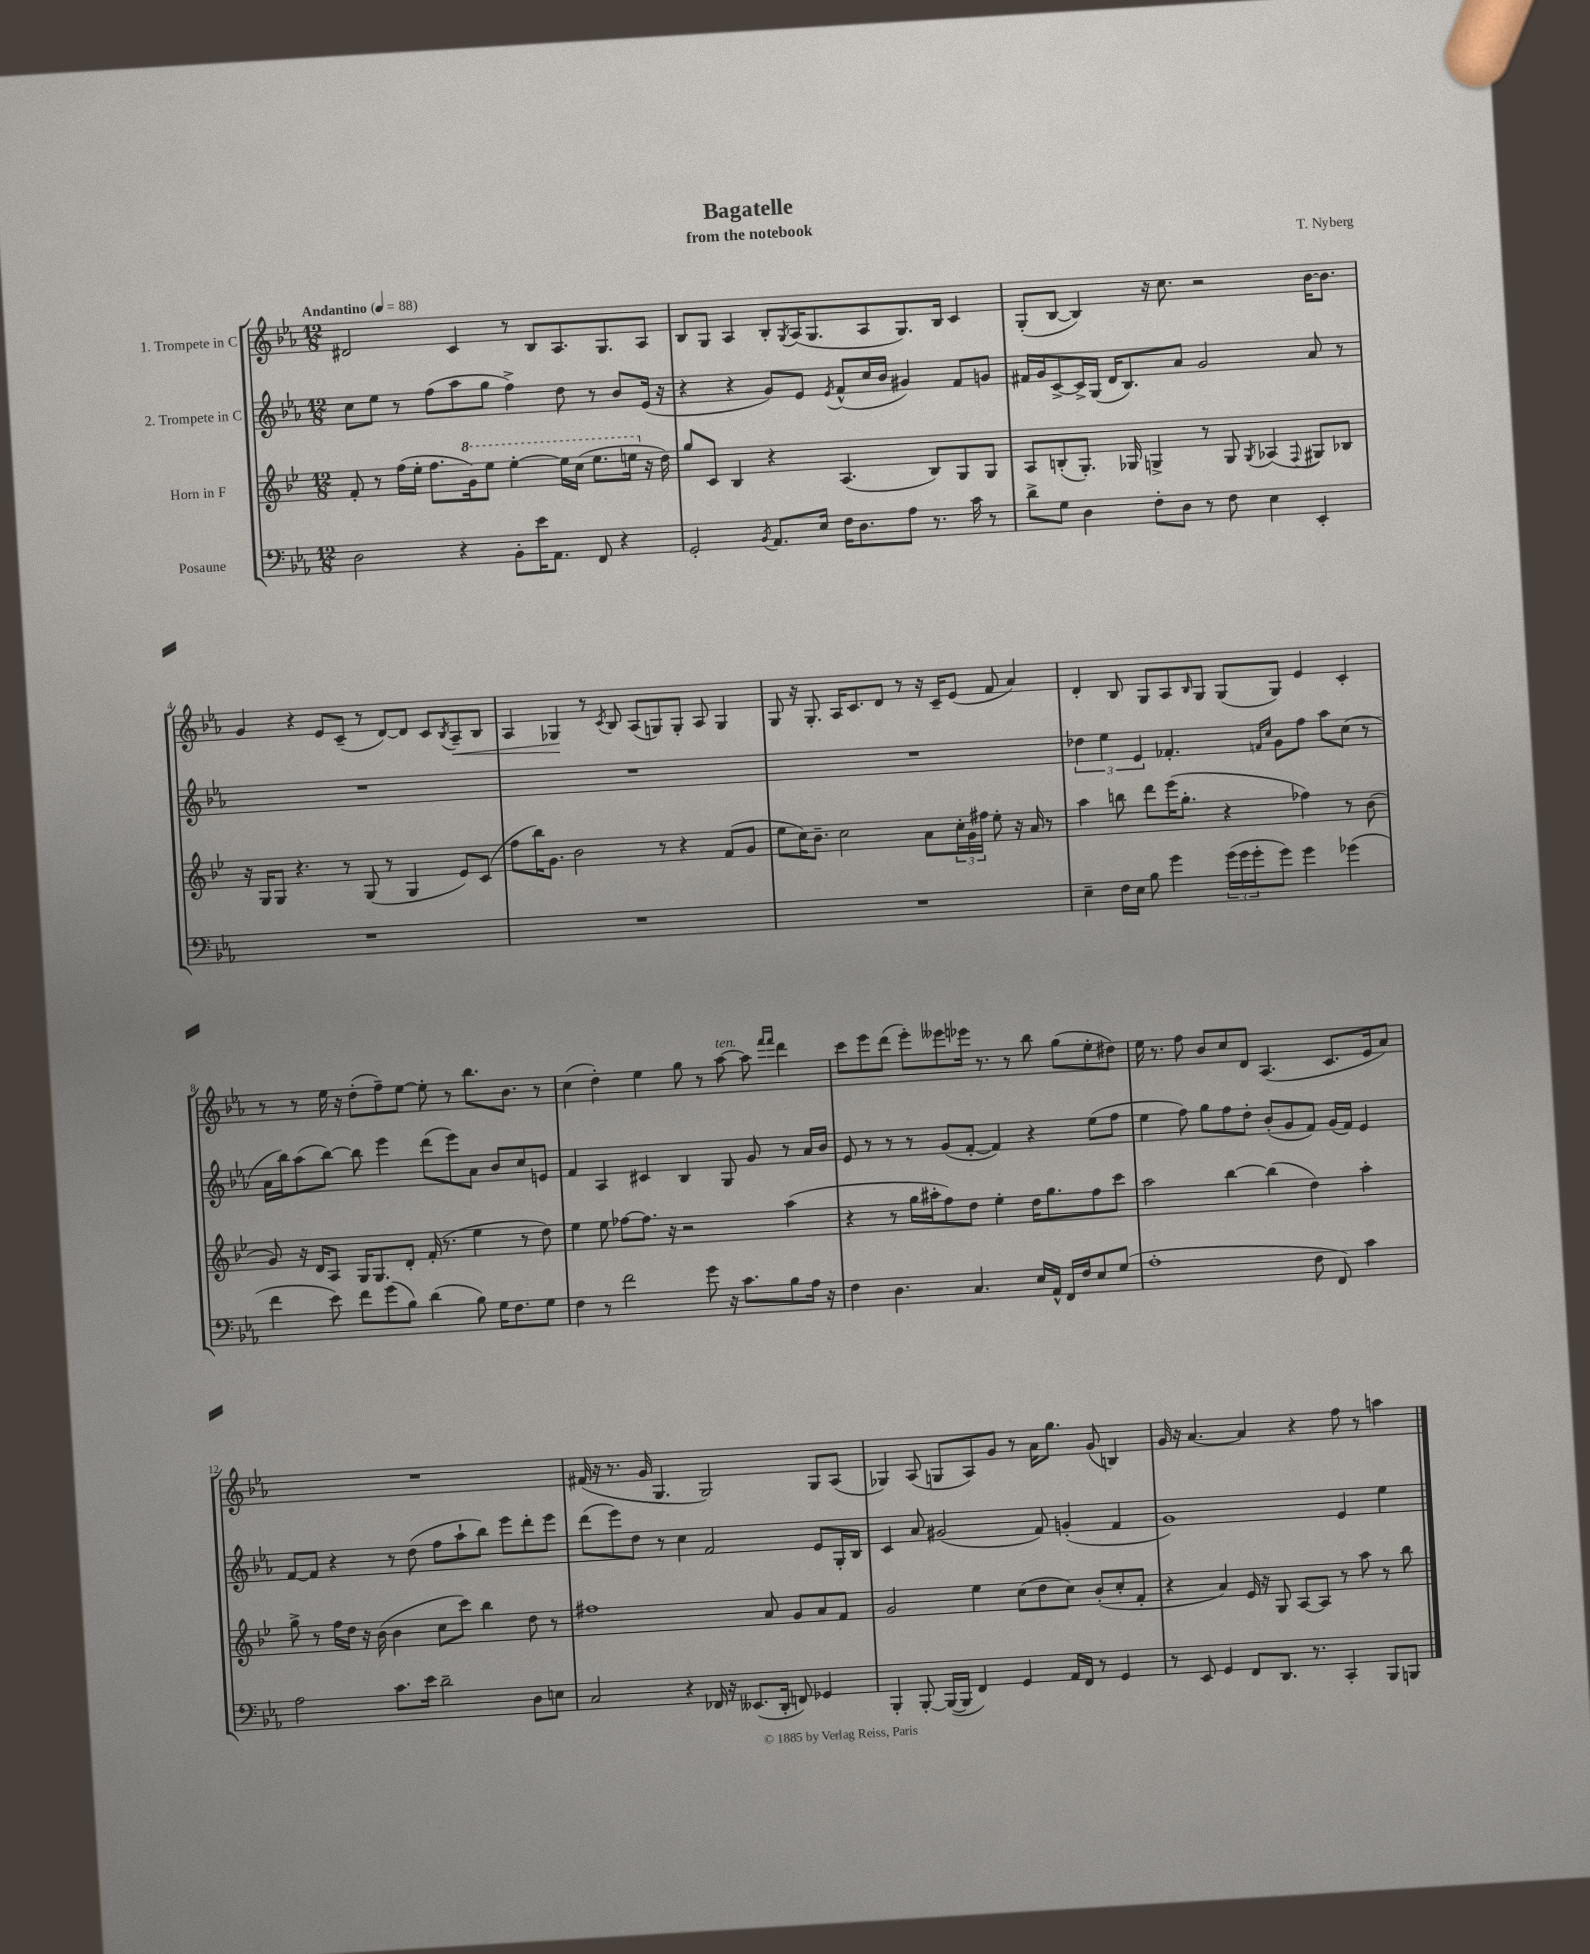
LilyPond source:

\header { title = "Bagatelle" composer = "T. Nyberg" subtitle = "from the notebook" }
<<
\new StaffGroup <<
\new Staff = "s0" \with { instrumentName = "1. Trompete in C" } {
    \clef treble \key ees \major \numericTimeSignature \time 12/8 \tempo "Andantino" 4 = 88
    dis'2 c'4 r8 bes8 aes8. g8. aes8 |
    bes8 g8 aes4 bes8-. \acciaccatura { g8 } aes16( g8. aes8 g8.) bes16 c'4 |
    g8-.( bes8~ bes4) r16 c''8. r2 bes'16~ bes'8. |
    g'4 r4 ees'8 c'8--( r8 d'8~) d'8 c'8 \acciaccatura { bes8 } aes8--\< bes8 |
    aes4 ges4\! r8 \acciaccatura { c'8 } bes8 aes8( g8) g8-. aes8 g4 |
    g8 r16 g8.-. aes16 c'8. d'8 r8 r16 c'16-- ees'8( f'8 aes'4) |
    d'4-. bes8 g8 aes8 \grace { bes16 } g8 g8( g8) ees'4 c'4-. |
    r8 r8 ees''16 r16 d''8-.( f''8--) ees''8~ ees''8-. r8 bes''8. bes'8. r8 |
    c''4( d''4-.) ees''4 g''8 r8 aes''8~^\markup { \italic "ten." } aes''8 \grace { f'''16 f'''16 } d'''4 |
    c'''8 ees'''8 d'''8( ees'''8-.) eeses'''8 ees'''16 r8. r8 bes''8 g''8( ees''8-. dis''8) |
    ees''16 r8. f''8 bes'8 c''8 d'8 aes4.( c'8. ees'16 aes'8) |
    R1. |
    fis'16( r16 r8. g'16 g4. g2) g8 aes8( |
    ges4) aes8( g8 aes8) g'8 r8 aes'16 g''8. g'8( b4) |
    g'16 r16 aes'4.~ aes'4 r4 f''8 r8 a''4 \bar "|." |
}
\new Staff = "s1" \with { instrumentName = "2. Trompete in C" } {
    \clef treble \key ees \major \numericTimeSignature \time 12/8
    c''8 ees''8 r8 f''8( aes''8 g''8 f''4->) d''8 r8 bes'8 ees'16( r16 |
    r4 r4 g'8) ees'8 \acciaccatura { ees'8 } f'8-^( c''16 bes'16 gis'4) f'8 g'8 |
    fis'16 g'16 c'8~-> c'16-> g16( d'16 bes8.) aes'8 g'2 aes'8 r8 |
    R1. |
    R1. |
    R1. |
    \tuplet 3/2 { des''4 ees''4 ees'4 } fes'4.-. \grace { f'16 c''16 } g'8 f''8 aes''8 c''8( r8 |
    aes'16 bes''16) aes''8( bes''8~) bes''8 ees'''4 d'''8( ees'''8) aes'8 bes'8 c''8 e'8 |
    f'4 aes4 cis'4 bes4 g8 g'8 r8 aes'16 bes'16 |
    ees'8 r8 r8 r8 g'8( f'8~-. f'4) r4 ees''8( f''8 |
    ees''4 f''8) g''8 f''8 d''8-. bes'8-.( g'8 f'8) g'16( f'16) ees'4 |
    f'8~ f'8 r4 r8 d''8( f''8 aes''8-! bes''8) ees'''8 d'''8-. ees'''8 |
    d'''8( ees'''8) d''8 r8 c''4 f'2 ees'8 g16-. bes16 |
    c'4 aes'8 gis'2( f'8) g'4-.( f'4 |
    g'1) ees'4 ees''4 \bar "|." |
}
\new Staff = "s2" \with { instrumentName = "Horn in F" } {
    \clef treble \key bes \major \numericTimeSignature \time 12/8
    f'8-. r8 f''16( ees''16-. f''8. \ottava #1 g''16) ees'''8 ees'''4~-. ees'''16 c'''16( ees'''8. e'''16 \ottava #0 r16 d''16) |
    g''8 c'8 bes4 r4 a4.( bes8) g8 g8 |
    a8 b8-.( g8.-.) ges16 g4-> r8 g8 \acciaccatura { g8 } aes4( \appoggiatura { f8 } gis8) bes8 |
    r16 g16 g8 r4. r8 g8( r8 g4 ees'8) c'8( |
    f''8 bes''16) g'8. bes'2 r8 r4 f'8( g'8 |
    ees''8 c''16) bes'8.-- c''2 a'8 \tuplet 3/2 { c''16-. g'16 fis''16 } ees''8-. r16 a'16 r8 |
    a''4 b''8 d'''8 ees'''16( g''8.-. r4 fes''4) r8 bes'8( |
    g'8) r16 d'16 a8 g16 g8. d'8-. f'16-.( r8. ees''4 r8 d''8) |
    ees''4 ees''8 fes''8~ fes''8. r16 r2 a''4( |
    r4 r8 g''16 ais''16-. f''8) d''8 ees''4-. d''16 g''8. f''8 c'''8 |
    a''2 bes''4~ bes''4( d''4) a''4-. |
    g''8-> r8 f''16 d''16 r16 bes'16( bes'4 c''8 c'''8) bes''4 d''8 r8 |
    fis''1 a'8 g'8 a'8 f'8 |
    g'2 ees''4 c''8( d''8 c''8) bes'8-.( c''8-. f'8-. |
    r4 a'4) ees'16 r16 g8 a8~ a8 r8 a''8 r8 bes''8 \bar "|." |
}
\new Staff = "s3" \with { instrumentName = "Posaune" } {
    \clef bass \key ees \major \numericTimeSignature \time 12/8
    d2 r4 bes,8-. ees'16 aes,8. f,8 r4 |
    g,2-. \acciaccatura { bes,8 } aes,8. ees16 f16 d8. aes8 r8. c'16 r8 |
    d'8-> g8 d4 f8-. d8 r8 f8 ees4 ees,4-. |
    R1. |
    R1. |
    R1. |
    ees4-- f16 ees16 bes8 g'4 \tuplet 3/2 { g'16( g'16 g'16-. } g'8) g'4 ges'4( |
    f'4 ees'8) f'8 g'8( bes8) d'4( bes8) g16 f8. g8 |
    f4 r8 f'2 g'8 r16 c'8. bes8 aes16 r16 |
    f4 d4. c4. ees16 aes,16-^ f,16 f16 ees8 g8( |
    aes1-. f8 f,8) c'4 |
    aes2 c'8. ees'16 d'2-- d8 e8 |
    c2 r4 fes,16 r16 eeses,8.( d,16-. f,8) ges,4 |
    bes,,4-. bes,,8~-. bes,,16~( bes,,16 f,4) g,4 aes,16 f,16 r8 g,4 |
    r8 ees,8 g,4 f,8 d,8. r8. c,4-. bes,,8 b,,8 \bar "|." |
}
>>
>>
